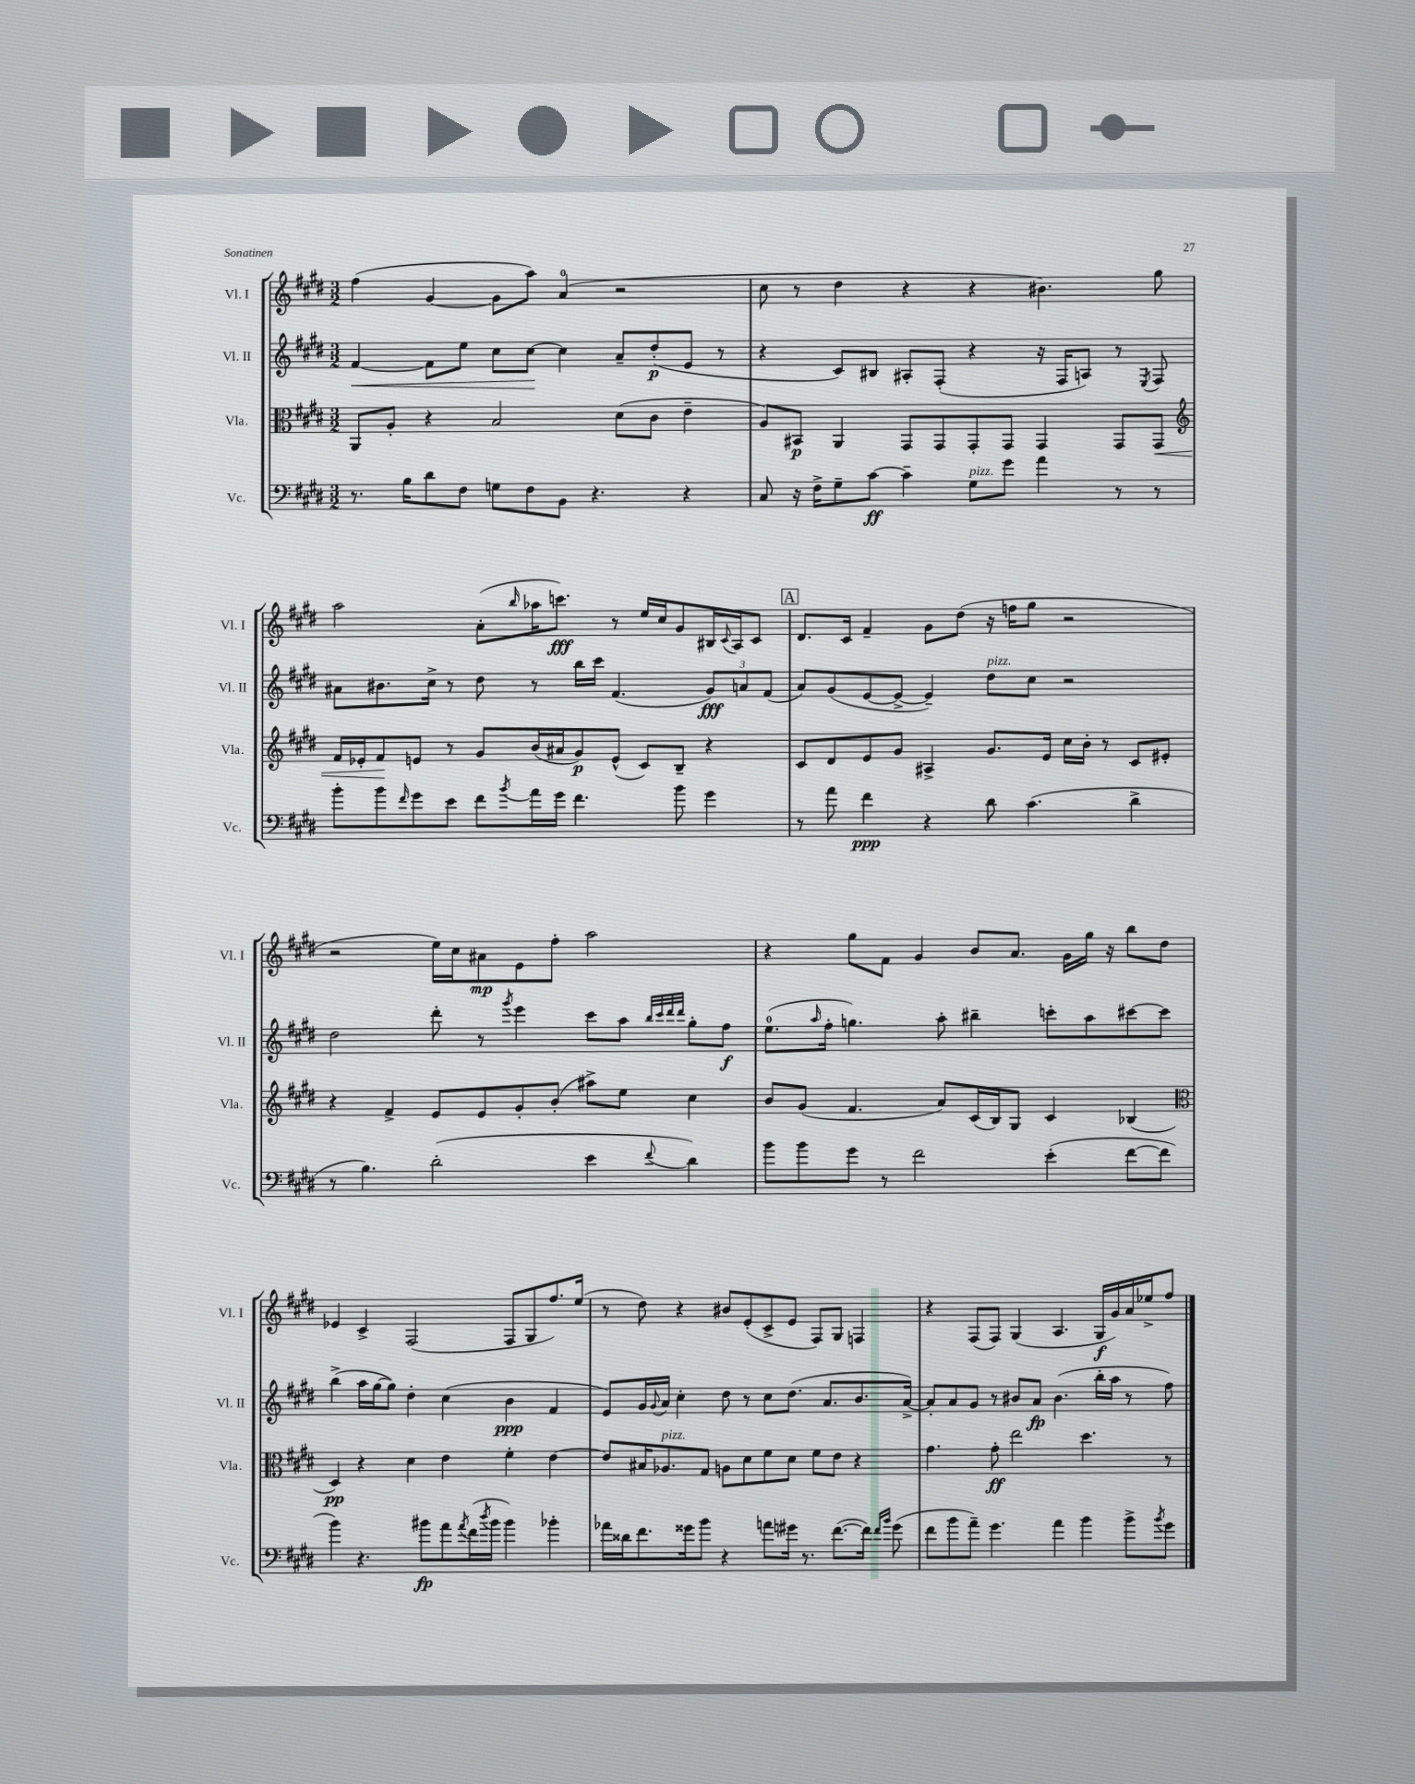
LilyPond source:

<<
\new StaffGroup <<
\new Staff = "s0" \with { instrumentName = "Vl. I" shortInstrumentName = "Vl. I" } {
    \clef treble \key e \major \numericTimeSignature \time 3/2
    fis''4( gis'4~ gis'8 a''8) a'4-0( r2 |
    cis''8 r8 dis''4 r4 r4 bis'4.) gis''8 |
    a''2 a'8-.( \grace { b''16 } aes''16 c'''8.\fff) r8 e''16 cis''16 gis'8 bis16 \appoggiatura { cis'8 } a16 cis'8 |
    \mark \markup { \box "A" } dis'8. cis'16 fis'4-- gis'8 dis''8( r16 f''16 gis''8 r2 |
    r2 e''16) cis''16 ais'8\mp e'8 fis''8-. a''2 |
    r4 gis''8 fis'8 gis'4 b'8 a'8. gis'16 gis''16 r16 b''8 dis''8 |
    ees'4 cis'4-> fis2( fis8 gis8 fis''8.) e''16( |
    r8 dis''8) r4 bis'8 e'8-.( cis'8-> e'8 fis8) gis8 f4 |
    r4 fis8( fis8) gis4( a4. gis16\f gis'16) a'16 ees''16-> fis''8 \bar "|." |
}
\new Staff = "s1" \with { instrumentName = "Vl. II" shortInstrumentName = "Vl. II" } {
    \clef treble \key e \major \numericTimeSignature \time 3/2
    fis'4~\< fis'8 e''8 cis''8 cis''8~\! cis''4 a'8-- dis''8-.\p( e'8 r8 |
    r4 cis'8) bis8 ais8-. fis8-.( r4 r16 fis16 a8) r8 \acciaccatura { e8 } fis8 |
    ais'8 bis'8. cis''16-> r8 dis''8 r8 b''16 cis'''16 fis'4.( \tuplet 3/2 { gis'8\fff) a'8 fis'8( } |
    \mark \markup { \box "A" } a'8) gis'8( e'8~ e'8~-> e'4--) dis''8^\markup { \italic "pizz." } cis''8 r2 |
    dis''2 dis'''8-. r8 \acciaccatura { gis'''8 } e'''4 cis'''8 a''8 \grace { b''32 cis'''32 dis'''32 dis'''32 } gis''8-. fis''8\f |
    e''8.-0( \grace { a''16 } fis''16-. g''4.) a''8-. bis''4-- c'''8-. a''8 cis'''8~ cis'''8 |
    b''4->( a''16 gis''16~ gis''8) dis''4-. cis''4( b'4\ppp fis'4 |
    e'8) gis'16 \appoggiatura { gis'8 } a'16 cis''4-. dis''8 r8 cis''8 dis''8.( a'8. b'8. a'16~->) |
    a'8-. a'8 gis'8 r8 bis'8 a'8\fp bis'4.( b''16-. a''16 r8 fis''8) \bar "|." |
}
\new Staff = "s2" \with { instrumentName = "Vla." shortInstrumentName = "Vla." } {
    \clef alto \key e \major \numericTimeSignature \time 3/2
    a,8 a8-. r4 b2 dis'8( cis'8 e'4-- |
    a8) bis,8\p a,4 gis,8 gis,8 gis,8-. gis,8 gis,4 gis,8 gis,8\< |
    \clef treble fis'16 ees'16-. fis'8\! e'8 r8 gis'8 b'16( ais'16 gis'8\p) e'8-^( cis'8) b8-- r4 |
    \mark \markup { \box "A" } cis'8 dis'8 e'8 gis'8 ais4-> gis'8. e'16 cis''16 b'16-. r8 cis'8 eis'8-. |
    r4 fis'4-> e'8 e'8 gis'8-. b'8-.( ais''8->) e''8 cis''4 |
    b'8 gis'8( fis'4. a'8) cis'16( b16) gis8 cis'4 bes4( |
    \clef alto dis4\pp) r4 dis'4 e'4 fis'4-. e'4~ |
    e'8 bis16 aes8.^\markup { \italic "pizz." } gis8 a8 dis'8 fis'8 dis'8 fis'8 e'8 r4 |
    gis'4. gis'8-.\ff e''2 dis''4. r8 \bar "|." |
}
\new Staff = "s3" \with { instrumentName = "Vc." shortInstrumentName = "Vc." } {
    \clef bass \key e \major \numericTimeSignature \time 3/2
    r8. b16 dis'8 fis8 g8 fis8 b,8 r4. r4 |
    cis8 r16 fis16-> gis8-- cis'8~\ff cis'4-- gis8^\markup { \italic "pizz." } gis'8 a'4 r8 r8 |
    b'8-. b'8 \grace { fis'16 } gis'8 e'8 fis'8 \acciaccatura { b'8 } a'16 gis'16 fis'4. b'8 gis'4 |
    \mark \markup { \box "A" } r8 a'8 fis'4\ppp r4 dis'8 cis'4.( dis'4-> |
    r8 b4.) dis'2-.( e'4 \appoggiatura { fis'8 } dis'4) |
    b'8 b'8 gis'8 r8 fis'2 e'4-.( fis'8~ fis'8 |
    b'4) r4. bis'8\fp a'8 \acciaccatura { a'8 } fis'16( \acciaccatura { dis''8 } bis'16 bis'4) bes'4-. |
    aes'16 disis'16 fis'8. gisis'16 b'8 r4 a'8 gis'16 r8. fis'8.~( fis'16) \grace { fis'16 b'16 } gis'8( |
    fis'8 b'8 a'8--) gis'4. a'4 b'4 b'8-> \acciaccatura { b'8 } gis'8 \bar "|." |
}
>>
>>
\layout { \context { \Score \remove "Bar_number_engraver" } }
